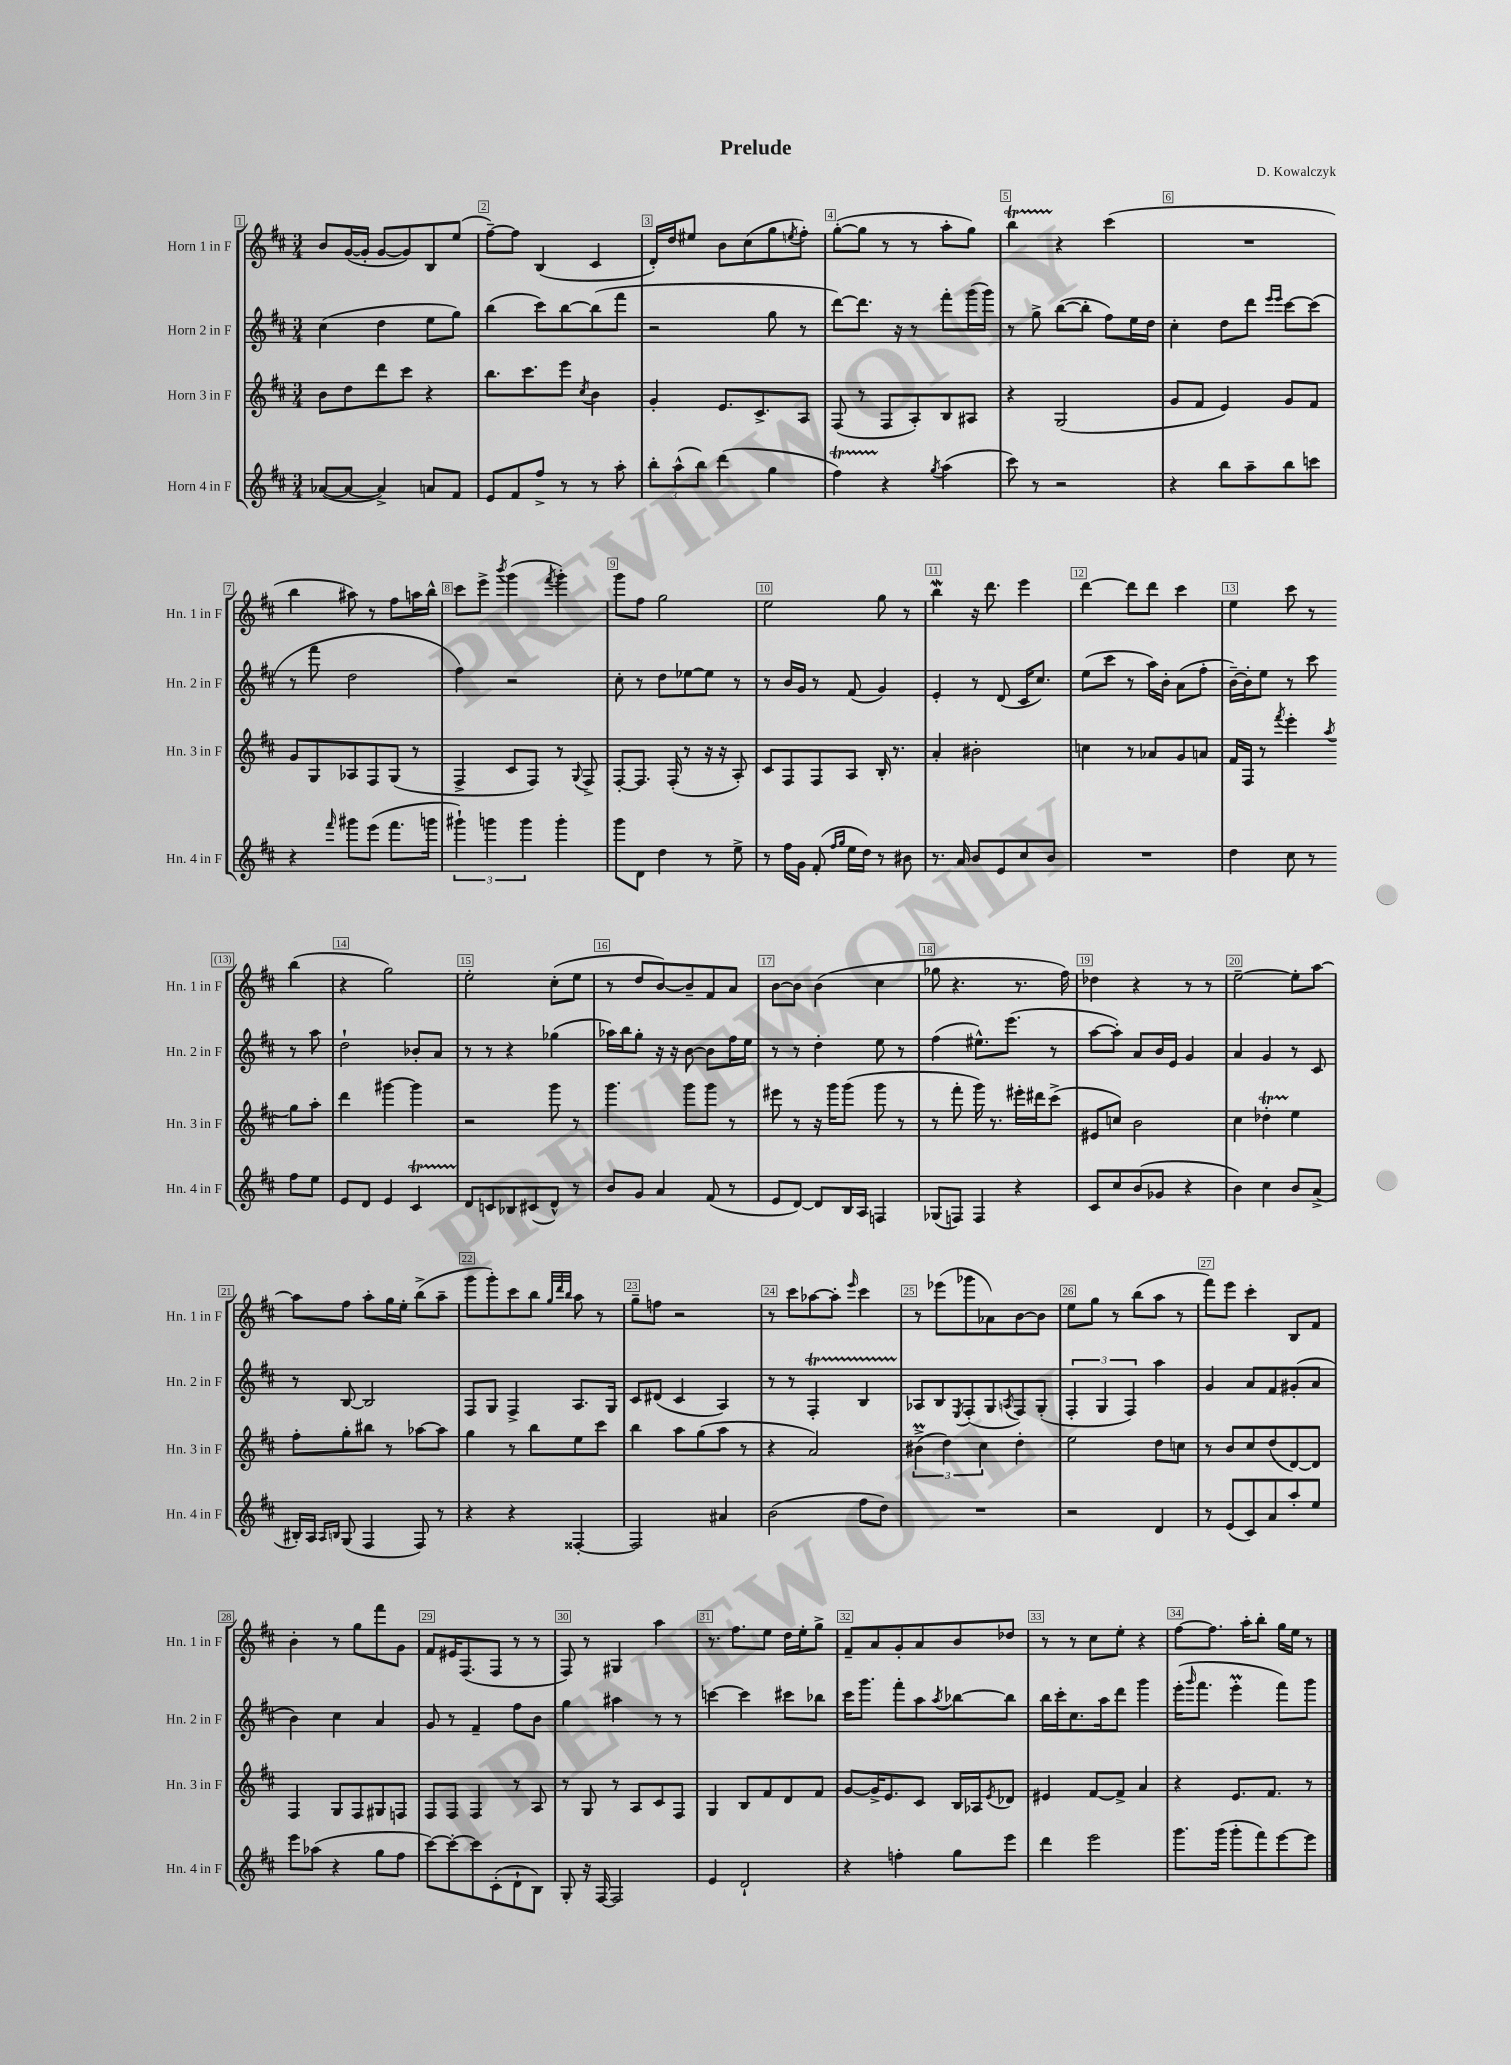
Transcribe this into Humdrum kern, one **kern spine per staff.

**kern	**kern	**kern	**kern
*staff4	*staff3	*staff2	*staff1
*clefG2	*clefG2	*clefG2	*clefG2
*k[f#c#]	*k[f#c#]	*k[f#c#]	*k[f#c#]
*M3/4	*M3/4	*M3/4	*M3/4
([8a-	8b	(4cc#	8b
8a-_	8dd	.	([16g
.	.	.	16g']
4a-^])	8ddd	4dd	[8g
.	8ccc#	.	8g])
8a	4r	8ee	8B
8f#	.	8gg)	(8ee
=	=	=	=
8e	8.bb	(4bb	[8ff#~)
8f#	.	.	8ff#]
.	8.ccc#	.	.
8ff#^	.	8ccc#)	(4B
8r	8eee	[8bb	.
.	8qcc#	.	.
8r	4b	(8bb]	4c#
8aa'	.	8fff#	.
=	=	=	=
12bb'	4g'	2r	16d')
.	.	.	16dd
(12aa^^	.	.	.
.	.	.	8ee#
12bb)	.	.	.
(4ddd	8.e	.	8b
.	.	.	(8cc#
.	8.c#^	.	.
4gg	.	8gg	8gg
.	.	.	8qee
.	8A	8r	8ff#')
=	=	=	=
4ff#)	(8F#	[8ddd)	([8gg'
.	8r	8.ddd]	8gg]
4r	8F#	.	8r
.	.	16r	.
.	8A')	8r	8r
8qgg	.	.	.
(4aa	8B	8fff#'	8aa'
.	8A#	(16ggg	8gg)
.	.	16ggg)	.
=	=	=	=
8ccc#)	4r	8r	4bb
8r	.	8gg^	.
2r	(2G	([8bb	4r
.	.	8bb']	.
.	.	8ff#)	(4ccc#
.	.	16ee	.
.	.	16dd	.
=	=	=	=
4r	8g	4cc#'	2.r
.	8f#	.	.
8bb	4e)	8dd	.
8aa~	.	8ddd	.
.	.	16qqeee	.
.	.	16qqeee	.
8bb	8g	[8ccc#	.
8ccc	8f#	(8ccc#]	.
=	=	=	=
4r	8g	8r	4bb
.	8G	8fff#	.
16qqfff#	.	.	.
8ggg#	8A-	2dd	8aa#)
(8eee	8F#	.	8r
8.fff#	(8G	.	8ff#
.	8r	.	16aa
16ggg	.	.	16bb^^
=	=	=	=
6ggg#`)	4F#^	4ff#)	8ccc#
.	.	.	8eee^
6ggg	.	.	.
.	.	.	8qbbb
.	8c#	2r	(4ggg
6ggg	.	.	.
.	8F#)	.	.
.	.	.	8qfff#
4ggg'	8r	.	4ggg')
.	8qqG	.	.
.	8F#^	.	.
=	=	=	=
8ggg	[8F#'	8cc#'	8ggg
8d	8.F#]	8r	8ff#
4dd	.	8dd	2gg
.	(16F#'	.	.
.	8r	[8ee-	.
8r	16r	8ee-]	.
.	16r	.	.
8ee^	8A')	8r	.
=	=	=	=
8r	8c#	8r	2ee
16ff#	8F#	16b	.
16g	.	16g	.
(8f#'	8F#	8r	.
16qqff#	.	.	.
16qqgg	.	.	.
16ee	8A	(8f#	.
16dd)	.	.	.
8r	16B'	4g)	8gg
.	8.r	.	.
8b#	.	.	8r
=	=	=	=
8.r	4a'	4e'	4bb
16a	.	.	.
8b	2b#'	8r	16r
.	.	.	8.ddd
8e	.	(8d	.
8cc#	.	16c#	4eee
.	.	8.cc#)	.
8b	.	.	.
=	=	=	=
2.r	4cc	(8ee	[4ddd
.	.	8ccc#	.
.	8r	8r	8ddd]
.	8a-	16aa)	8ddd
.	.	16b'	.
.	8g	(8a	4ccc#
.	8a	8ff#'	.
=	=	=	=
4dd	16f#	[16b~)	4ee
.	16F#	16b']	.
.	8r	8ee	.
.	8qfff#	.	.
8cc#	4eee'	8r	8ccc#
8r	.	8ccc#	8r
.	8qaa	.	.
8ff#	8gg	8r	(4bb
8ee	8aa'	8aa	.
=	=	=	=
8e	4ddd	2dd`	4r
8d	.	.	.
4e	[4ggg#	.	2gg)
4c#	4ggg#]	8b-'	.
.	.	8a	.
=	=	=	=
8d	2r	8r	2ee'
8c	.	8r	.
8B-	.	4r	.
(8c#	.	.	.
8d^^)	8ggg	(4gg-	(8cc#'
8r	8r	.	8ee
=	=	=	=
8b	4.ggg	16aa-)	8r
.	.	16bb	.
8g	.	8gg'	8dd
4a	.	16r	[8b)
.	.	16r	.
.	8ggg	[8b	8b~]
(8f#	8ggg	8b]	8f#
8r	8r	16ff#	8a
.	.	16ee	.
=	=	=	=
8e	8eee#	8r	[8b
[8d)	8r	8r	8b]
8d]	16r	4dd'	(4b
.	16ggg	.	.
16B	(8ggg	.	.
16A	.	.	.
4F	8ggg	8ee	4cc#
.	8r	8r	.
=	=	=	=
(8G-	8r	(4ff#	8gg-
8F)	8fff#'	.	4.r
4F	16ggg)	8.ee#^^)	.
.	8.r	.	.
.	.	(8.eee	.
4r	16eee#'	.	8.r
.	16ddd#	.	.
.	(8ccc#^	8r	.
.	.	.	16ff#)
=	=	=	=
8c#	8e#	[8aa	4dd-
8cc#	8cc)	8aa'])	.
(8b	2b	8a	4r
8g-	.	16b	.
.	.	16e	.
4r	.	4g	8r
.	.	.	8r
=	=	=	=
4b)	4cc#	4a	[2ee~
4cc#	4dd-'	4g	.
8b	4ee	8r	8ee']
(8a^	.	8c#	[8aa
=	=	=	=
16B#')	8ff#'	8r	8aa]
16A	.	.	.
16qqA	.	.	.
16qqB	.	.	.
(8G	8gg'	[8B	8ff#
4F#	8bb#	2B]	8aa'
.	8r	.	16gg
.	.	.	16ee'
8F#)	[8aa-	.	(8bb^
8r	8aa-]	.	8aa~
=	=	=	=
4r	4gg	8F#	8ggg
.	.	8G	8ggg')
4r	8r	4F#^	8ccc#
.	8bb	.	8bb
.	.	.	32qqgg
.	.	.	32qqddd
.	.	.	32qqbb
[4F##'	8ee	8.A	8aa
.	8ccc#	.	8r
.	.	16G	.
=	=	=	=
2F##]	4bb	8c#	8gg~
.	.	(8d#	8ff
.	8aa	4c#	2r
.	(8gg	.	.
4a#	8aa	4A)	.
.	8r	.	.
=	=	=	=
(2b	4r	8r	8r
.	.	8r	8ccc#
.	2a)	4F#'	[8aa-
.	.	.	8aa-']
.	.	.	16qqeee
8ff#	.	4B	4ccc#
8dd)	.	.	.
=	=	=	=
2.r	(6b#^	8A-	8r
.	.	8B	(8eee-
.	6dd)	.	.
.	.	8qE	.
.	.	(8F#'	8ggg-
.	6cc#	.	.
.	.	8G	8a-)
.	.	8qA	.
.	4dd'	8F#)	[8b
.	.	(8G'	8b]
=	=	=	=
2r	2ee	6F#'	8ee
.	.	.	8gg
.	.	6G	.
.	.	.	8r
.	.	6F#)	.
.	.	.	(8bb
4d	8dd	4aa	8aa
.	8cc	.	8r
=	=	=	=
8r	8r	4g	8fff#)
(8e	8b	.	8eee
8c#)	8cc#	8a	4ccc#'
8a	(8dd	8f#	.
8aa'	[8d)	(8g#'	8B
8ee	8d]	8a	8f#
=	=	=	=
8eee	4F#	4b)	4b'
(8aa-	.	.	.
4r	8G	4cc#	8r
.	8F#	.	8gg
8gg	8G#	4a	8fff#
8ff#	8F	.	8g
=	=	=	=
[8ccc#)	8F#	8g	8f#
8ccc#'_	8F#	8r	16e#
.	.	.	(8.F#
8ccc#]	4F#	4f#~	.
(8c#'	.	.	8F#
8d`	8r	8ff#	8r
8B)	8A	8b	8r
=	=	=	=
8G'	8r	4gg	8F#)
16r	8G	.	8r
[16F#	.	.	.
2F#]	8r	4aa#	4G#
.	8A	.	.
.	8c#	8r	4aa
.	8F#	8r	.
=	=	=	=
4e	4G	[4ccc	8.r
.	.	.	8.ff#
2d`	8B	4ccc]	.
.	8f#	.	8ee
.	8d	8ccc#	16dd
.	.	.	16ee'
.	8f#	8bb-	8gg^
=	=	=	=
4r	[8g	16ccc#	8f#~
.	.	8.ggg	.
.	16g^]	.	8a
.	8.e	.	.
4ff'	.	8fff#'	8g'
.	8c#	8aa	8a
.	.	8qaa	.
8gg	16B	[8bb-	8b
.	16A-	.	.
.	8qe	.	.
8eee	8d-	8bb-]	8dd-
=	=	=	=
4ddd	4e#	16bb	8r
.	.	16ccc#'	.
.	.	8.cc#	8r
2eee	[8f#	.	8cc#
.	.	16aa	.
.	8f#^]	8ddd	8ee'
.	4a	4ggg	4r
=	=	=	=
8.ggg	4r	(16eee'	[8ff#
.	.	16qqggg	.
.	.	8.fff#	.
.	.	.	8.ff#]
(16ggg	.	.	.
8ggg'	8.e	4eee'	.
.	.	.	16aa'
8fff#)	.	.	8bb'
.	8.f#	.	.
[8eee	.	8fff#)	16gg
.	.	.	16ee
8eee]	8r	8ggg	8r
==	==	==	==
*-	*-	*-	*-
